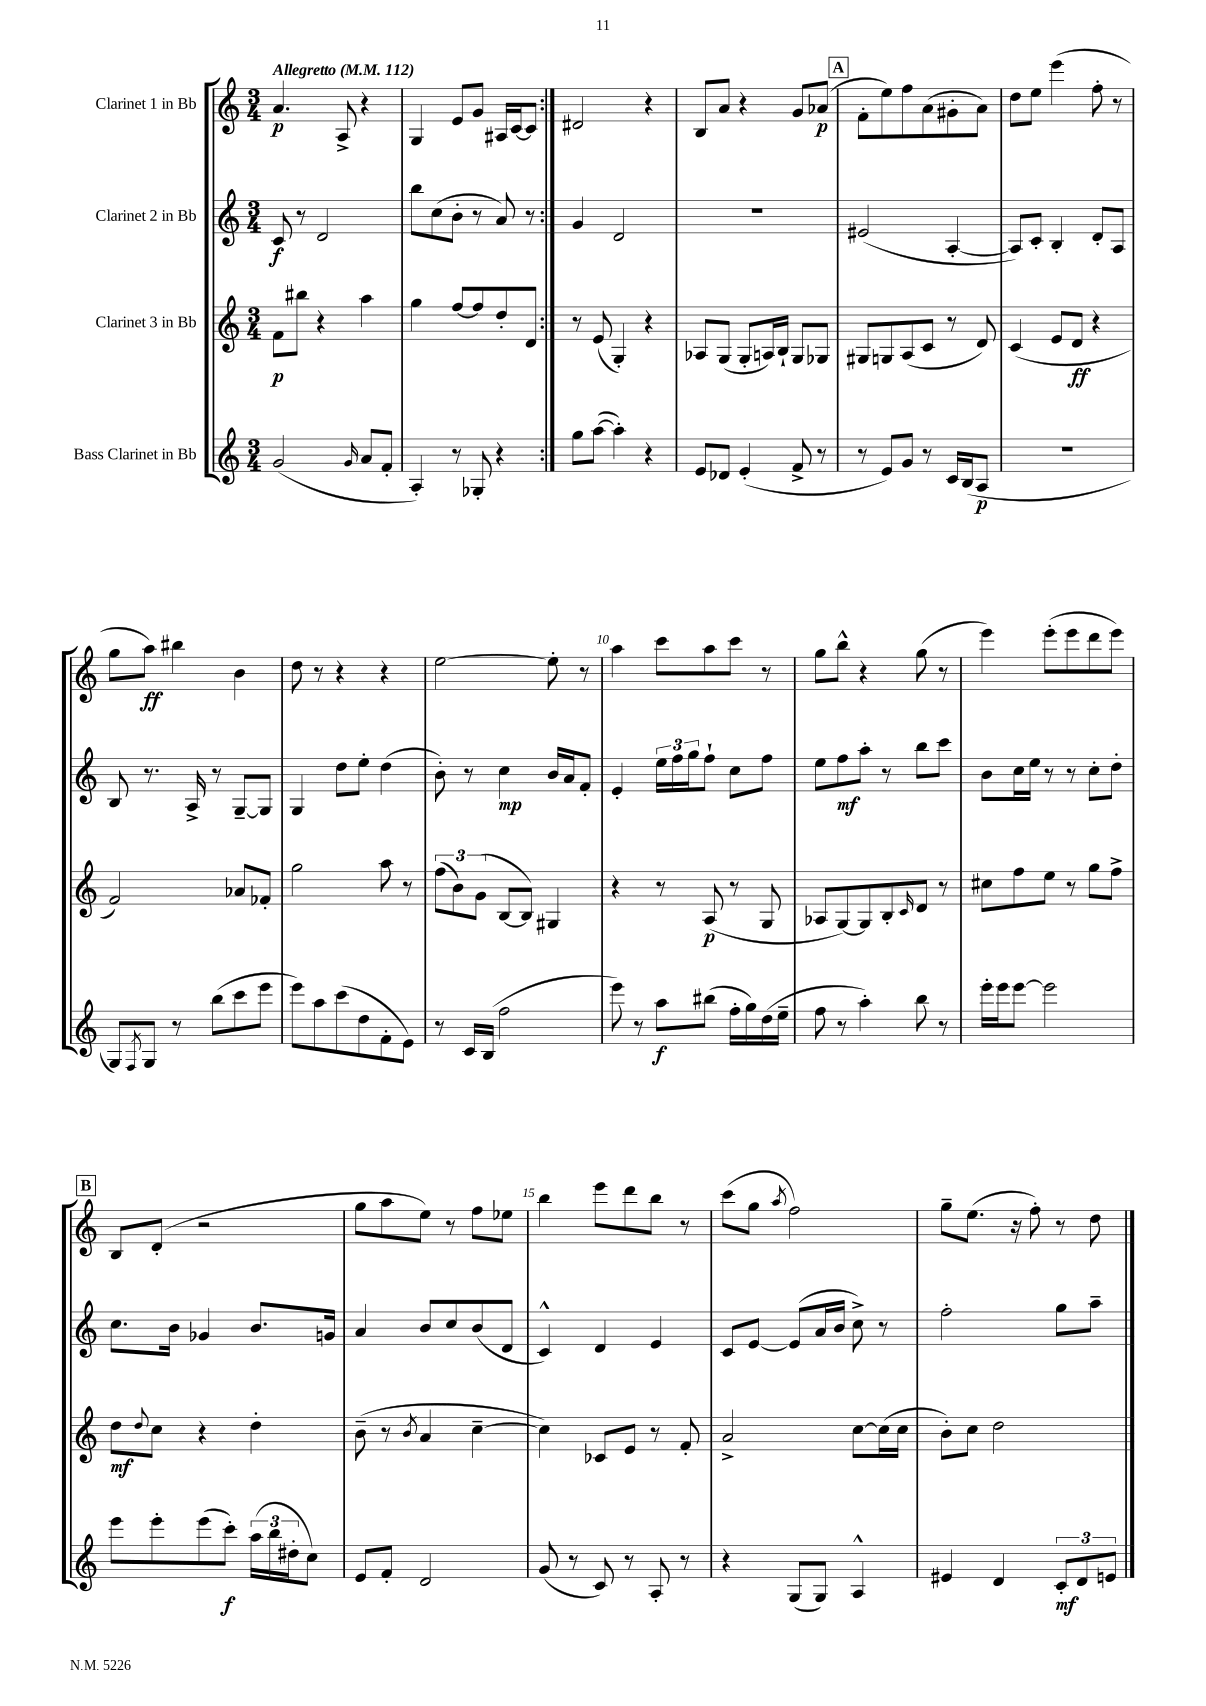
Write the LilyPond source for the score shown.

<<
\new StaffGroup <<
\new Staff = "s0" \with { instrumentName = "Clarinet 1 in Bb" } {
    \clef treble \key c \major \numericTimeSignature \time 3/4 \tempo "Allegretto" 4 = 112
    \repeat volta 2 { a'4.\p a8-> r4 |
    g4 e'8 g'8 ais16 c'16~ c'8 | }
    dis'2 r4 |
    b8 a'8 r4 g'8 aes'8\p( |
    \mark \markup { \box "A" } f'8-. e''8) f''8 a'8( gis'8-. a'8) |
    d''8 e''8 e'''4( f''8-. r8 |
    g''8 a''8\ff) bis''4 b'4 |
    d''8 r8 r4 r4 |
    e''2~ e''8-. r8 |
    a''4 c'''8 a''8 c'''8 r8 |
    g''8 b''8-^ r4 g''8( r8 |
    e'''4) e'''8-.( e'''8 d'''8 e'''8) |
    \mark \markup { \box "B" } b8 d'8-.( r2 |
    g''8 a''8 e''8) r8 f''8 ees''8 |
    b''4 e'''8 d'''8 b''8 r8 |
    c'''8( g''8 \acciaccatura { a''8 } f''2) |
    g''8-- e''8.( r16 f''8-.) r8 d''8 \bar "|." |
}
\new Staff = "s1" \with { instrumentName = "Clarinet 2 in Bb" } {
    \clef treble \key c \major \numericTimeSignature \time 3/4
    \repeat volta 2 { c'8\f r8 d'2 |
    b''8 c''8( b'8-. r8 a'8) r8 | }
    g'4 d'2 |
    R2. |
    \mark \markup { \box "A" } eis'2( a4~-. |
    a8) c'8-. b4-. d'8-. a8 |
    b8 r8. a16-> r8 g8~-- g8 |
    g4 d''8 e''8-. d''4( |
    b'8-.) r8 c''4\mp b'16 a'16 f'8-. |
    e'4-. \tuplet 3/2 { e''16 f''16 g''16 } f''8-! c''8 f''8 |
    e''8 f''8\mf a''8-. r8 b''8 c'''8 |
    b'8 c''16 e''16 r8 r8 c''8-. d''8-. |
    \mark \markup { \box "B" } c''8. b'16 ges'4 b'8. g'16 |
    a'4 b'8 c''8 b'8( d'8 |
    c'4-^) d'4 e'4 |
    c'8 e'8~ e'8( a'16 b'16 c''8->) r8 |
    f''2-. g''8 a''8-- \bar "|." |
}
\new Staff = "s2" \with { instrumentName = "Clarinet 3 in Bb" } {
    \clef treble \key c \major \numericTimeSignature \time 3/4
    \repeat volta 2 { f'8\p bis''8 r4 a''4 |
    g''4 f''8~ f''8 d''8-. d'8 | }
    r8 e'8( g4-.) r4 |
    aes8 g8( g8-. a16) b16-! g8 ges8 |
    \mark \markup { \box "A" } gis8 g8 a8( c'8 r8 d'8) |
    c'4( e'8 d'8\ff r4 |
    f'2) aes'8 fes'8-. |
    g''2 a''8 r8 |
    \tuplet 3/2 { f''8( b'8) g'8( } b8~ b8) gis4 |
    r4 r8 a8\p( r8 g8 |
    aes8 g8~) g8 b8-. \grace { c'16 } d'8 r8 |
    cis''8 f''8 e''8 r8 g''8 f''8-> |
    \mark \markup { \box "B" } d''8\mf \appoggiatura { d''8 } c''8 r4 d''4-. |
    b'8--( r8 \acciaccatura { b'8 } a'4 c''4~-- |
    c''4) ces'8 e'8 r8 f'8-. |
    a'2-> c''8~ c''16( c''16 |
    b'8-.) c''8 d''2 \bar "|." |
}
\new Staff = "s3" \with { instrumentName = "Bass Clarinet in Bb" } {
    \clef treble \key c \major \numericTimeSignature \time 3/4
    \repeat volta 2 { g'2( \grace { g'16 } a'8 f'8-. |
    a4-.) r8 ges8-. r4 | }
    g''8 a''8~( a''4-.) r4 |
    e'8 des'8 e'4-.( f'8-> r8 |
    \mark \markup { \box "A" } r8 e'8) g'8 r8 c'16 b16( a8\p |
    R2. |
    g8) \acciaccatura { f8 } g8 r8 b''8( c'''8 e'''8 |
    e'''8) a''8 c'''8( d''8 f'8-. e'8) |
    r8 c'16 b16( f''2 |
    e'''8) r8 a''8\f bis''8( f''16-. g''16) d''16( e''16-- |
    f''8 r8 a''4-.) b''8 r8 |
    e'''16-. e'''16 e'''8~ e'''2 |
    \mark \markup { \box "B" } e'''8 e'''8-. e'''8( c'''8-.\f) \tuplet 3/2 { a''16( b''16 dis''16-. } c''8) |
    e'8 f'8-. d'2 |
    g'8( r8 c'8) r8 a8-. r8 |
    r4 g8( g8) a4-^ |
    eis'4 d'4 \tuplet 3/2 { c'8-.\mf d'8 e'8 } \bar "|." |
}
>>
>>
\layout { \context { \Score \override BarNumber.break-visibility = ##(#f #t #t) barNumberVisibility = #(every-nth-bar-number-visible 5) } }
